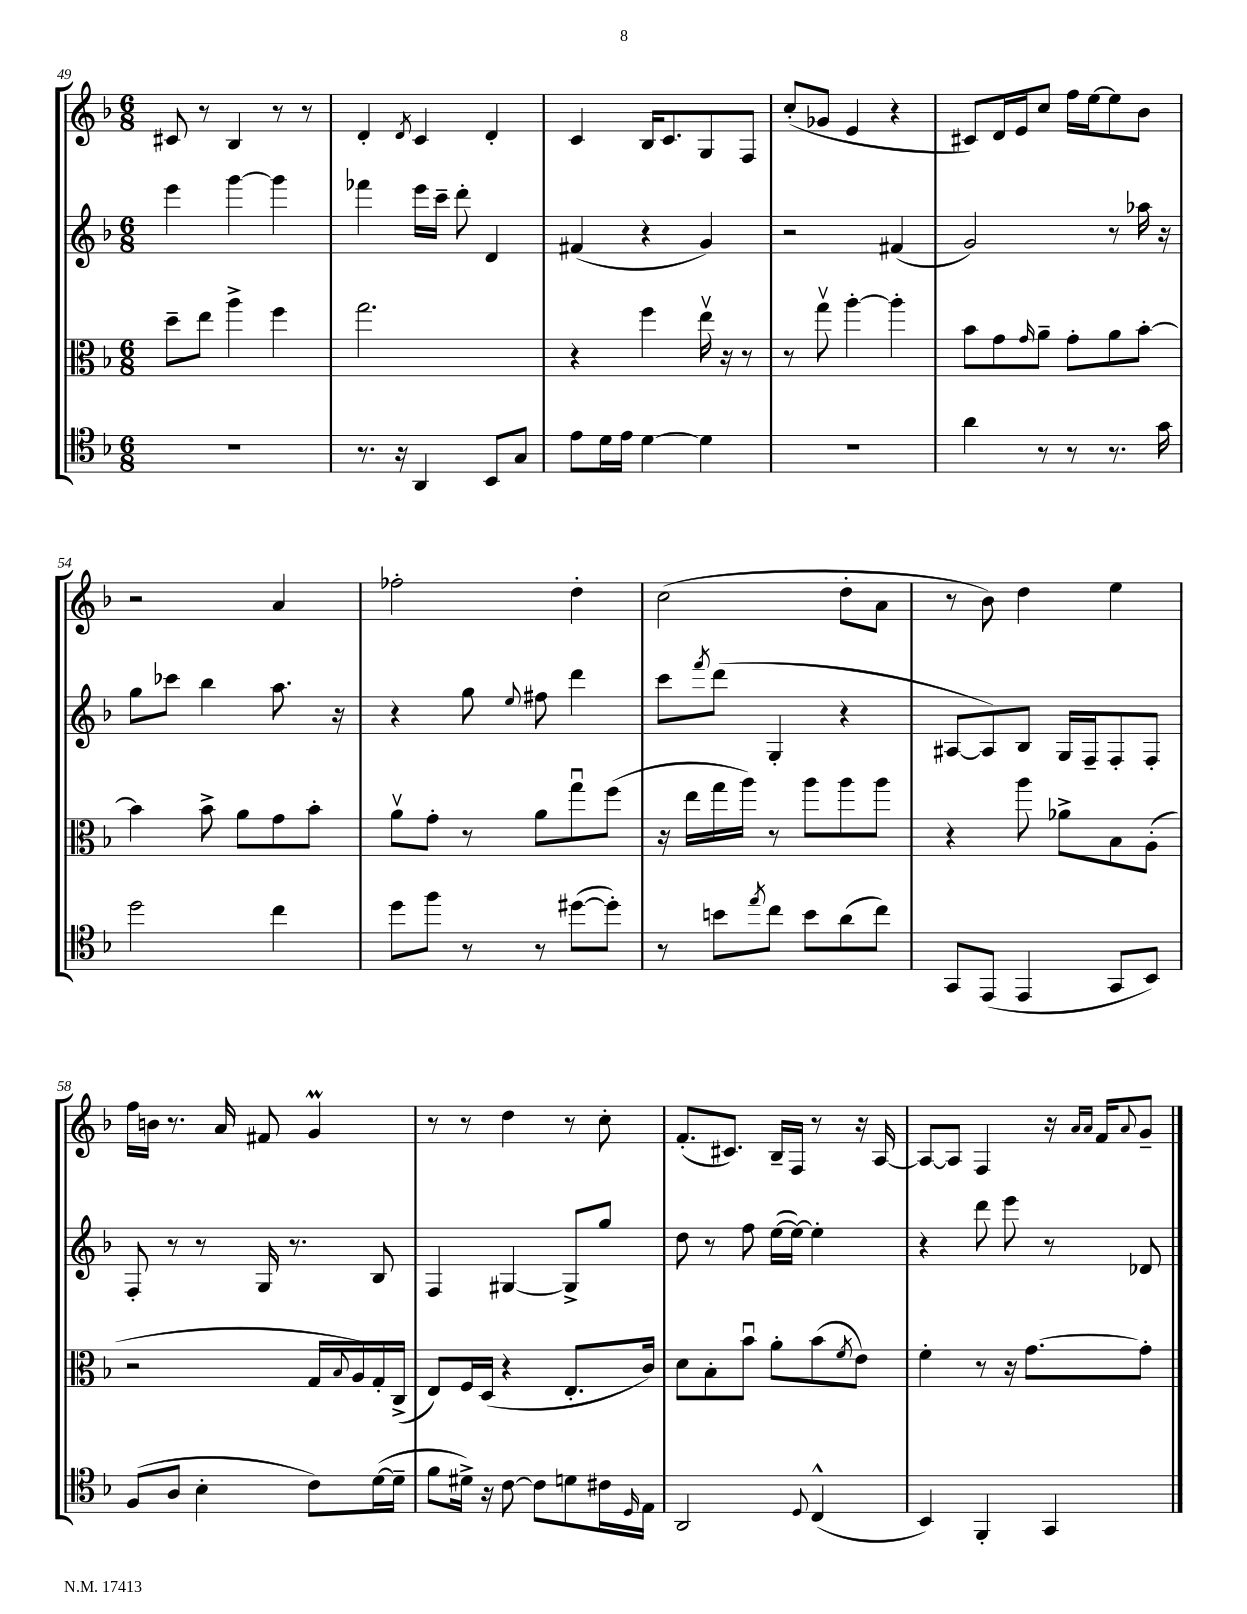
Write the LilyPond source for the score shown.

<<
\new StaffGroup <<
\new Staff = "s0" {
    \clef treble \key f \major \numericTimeSignature \time 6/8
    cis'8 r8 bes4 r8 r8 |
    d'4-. \acciaccatura { d'8 } c'4 d'4-. |
    c'4 bes16 c'8. g8 f8 |
    c''8-.( ges'8 e'4 r4 |
    cis'8) d'16 e'16 c''8 f''16 e''16~ e''8 bes'8 |
    r2 a'4 |
    fes''2-. d''4-. |
    c''2( d''8-. a'8 |
    r8 bes'8) d''4 e''4 |
    f''16 b'16 r8. a'16 fis'8 g'4\prall |
    r8 r8 d''4 r8 c''8-. |
    f'8.-.( cis'8.) bes16-- f16 r8 r16 a16~ |
    a8~ a8 f4 r16 \grace { a'16 a'16 } f'16 \appoggiatura { a'8 } g'8-- \bar "|." |
}
\new Staff = "s1" {
    \clef treble \key f \major \numericTimeSignature \time 6/8
    e'''4 g'''4~ g'''4 |
    fes'''4 e'''16 c'''16-- d'''8-. d'4 |
    fis'4( r4 g'4) |
    r2 fis'4( |
    g'2) r8 aes''16 r16 |
    g''8 ces'''8 bes''4 a''8. r16 |
    r4 g''8 \appoggiatura { e''8 } fis''8 d'''4 |
    c'''8 \acciaccatura { f'''8 } d'''8( g4-. r4 |
    ais8~ ais8) bes8 g16 f16-- f8-. f8-. |
    f8-. r8 r8 g16 r8. bes8 |
    f4 gis4~ gis8-> g''8 |
    d''8 r8 f''8 e''16~( e''16~) e''4-. |
    r4 d'''8 e'''8 r8 des'8 \bar "|." |
}
\new Staff = "s2" {
    \clef alto \key f \major \numericTimeSignature \time 6/8
    d''8-- e''8 a''4-> f''4 |
    g''2. |
    r4 f''4 e''16\upbow r16 r8 |
    r8 g''8\upbow a''4~-. a''4-. |
    bes'8 g'8 \grace { g'16 } a'8-- g'8-. a'8 bes'8~-. |
    bes'4 bes'8-> a'8 g'8 bes'8-. |
    a'8\upbow g'8-. r8 a'8 g''8\downbow f''8( |
    r16 e''16 g''16 a''16) r8 a''8 a''8 a''8 |
    r4 a''8 aes'8-> bes8 a8-.( |
    r2 g16 \appoggiatura { bes8 } a16) g16-. c16->( |
    e8) f16 d16( r4 e8.-. c'16) |
    d'8 bes8-. bes'8\downbow a'8-. bes'8( \acciaccatura { f'8 } e'8) |
    f'4-. r8 r16 g'8.~ g'8-. \bar "|." |
}
\new Staff = "s3" {
    \clef tenor \key f \major \numericTimeSignature \time 6/8
    R2. |
    r8. r16 a,4 bes,8 g8 |
    e'8 d'16 e'16 d'4~ d'4 |
    R2. |
    a'4 r8 r8 r8. g'16 |
    d''2 c''4 |
    d''8 f''8 r8 r8 dis''8~( dis''8-.) |
    r8 b'8 \acciaccatura { e''8 } c''8 b'8 a'8( c''8) |
    g,8 e,8( e,4 g,8 bes,8) |
    f8( a8 bes4-. c'8) d'16~( d'16-- |
    f'8 dis'16->) r16 c'8~ c'8 d'8 cis'16 \grace { d16 } e16 |
    a,2 \appoggiatura { d8 } c4-^( |
    bes,4) f,4-. g,4 \bar "|." |
}
>>
>>
\layout { \context { \Score currentBarNumber = #49 } }
